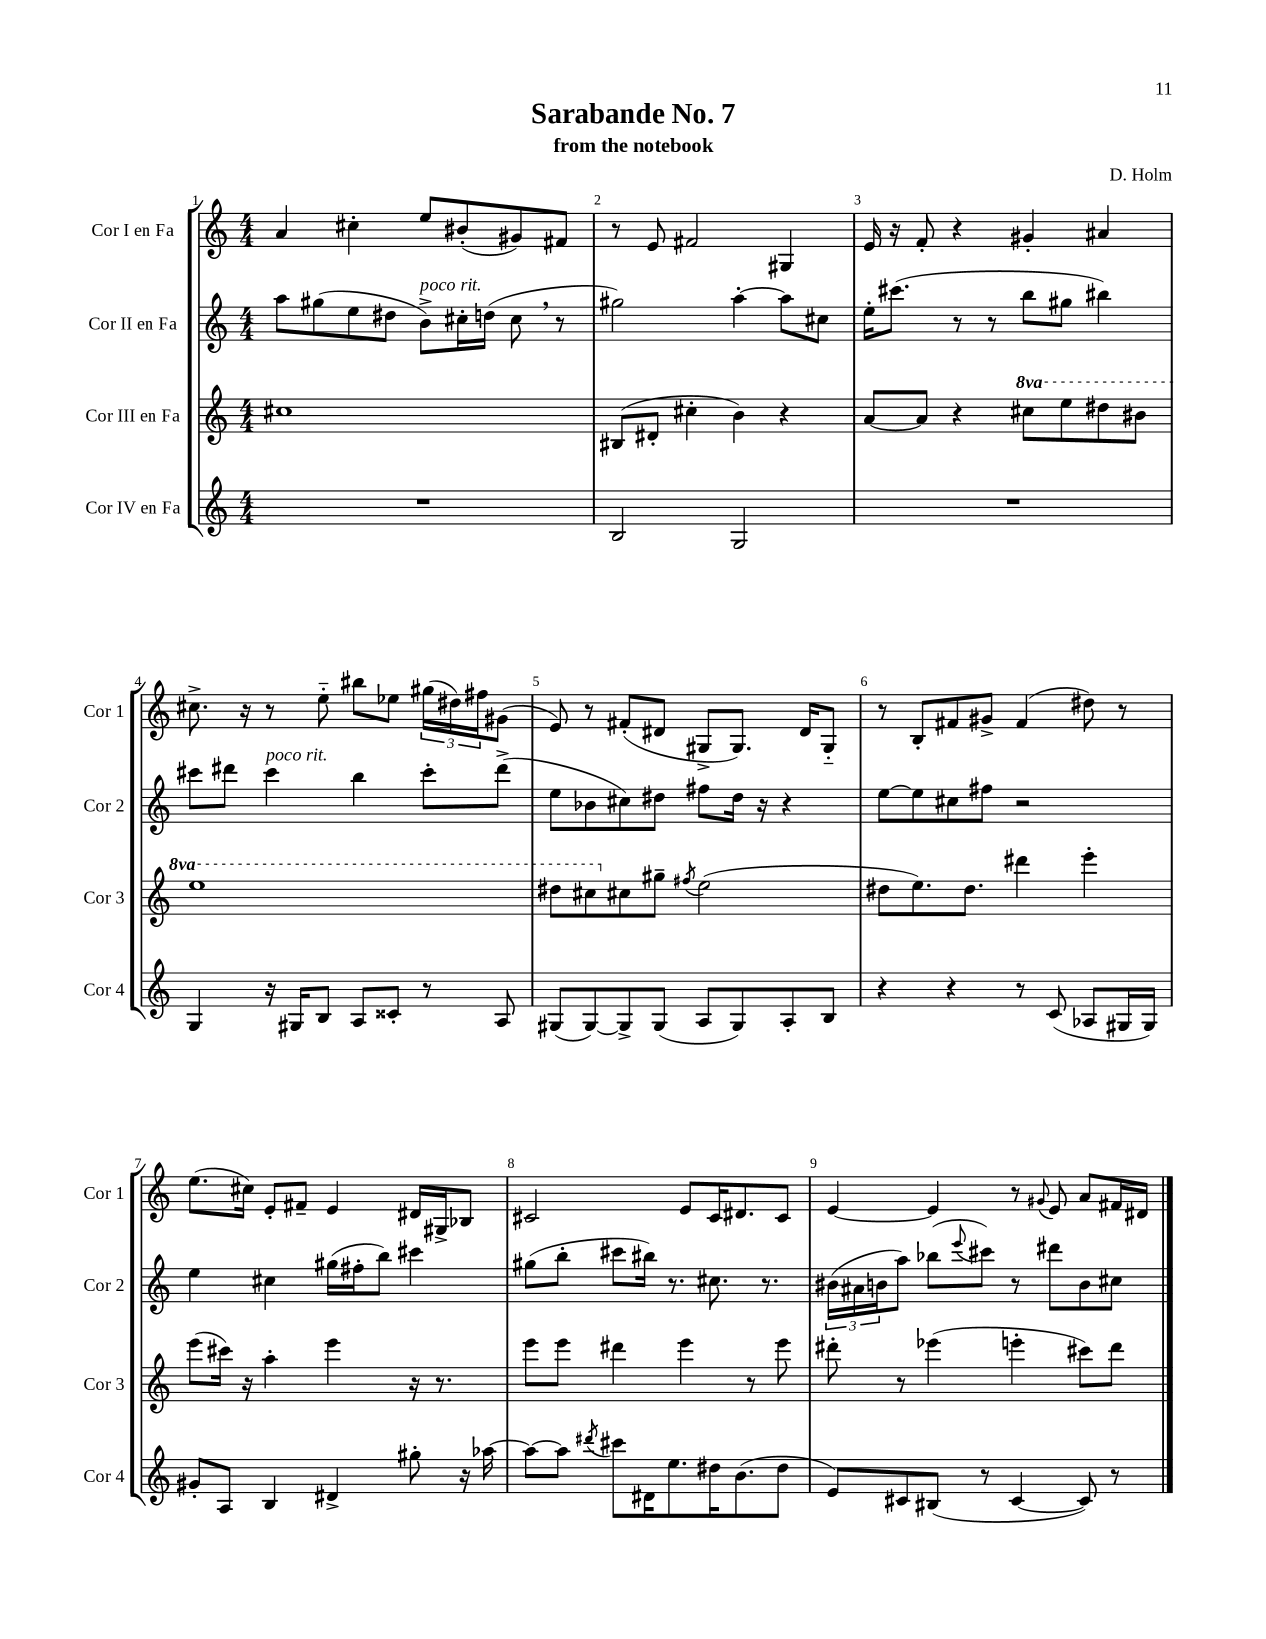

**kern	**kern	**kern	**kern
*staff4	*staff3	*staff2	*staff1
*clefG2	*clefG2	*clefG2	*clefG2
*k[]	*k[]	*k[]	*k[]
*M4/4	*M4/4	*M4/4	*M4/4
1r	1cc#	8aa	4a
.	.	(8gg#	.
.	.	8ee	4cc#'
.	.	8dd#	.
.	.	8b^)	8ee
.	.	16cc#'	(8b#'
.	.	(16dd	.
.	.	8cc#	8g#)
.	.	8r	8f#
=	=	=	=
2B	(8B#	2gg#)	8r
.	8d#'	.	8e
.	4cc#'	.	2f#
2G	4b)	[4aa'	.
.	4r	8aa]	4G#
.	.	8cc#	.
=	=	=	=
1r	[8a	16ee'	16e
.	.	(8.ccc#	16r
.	8a]	.	8f'
.	4r	8r	4r
.	.	8r	.
.	8ccc#	8bb	4g#'
.	8eee	8gg#	.
.	8ddd#	4bb#)	4a#
.	8bb#	.	.
=	=	=	=
4G	1eee	8ccc#	8.cc#^
.	.	8ddd#	.
.	.	.	16r
16r	.	4ccc#	8r
16G#	.	.	.
8B	.	.	8ee'~
8A	.	4bb	8bb#
8c##'	.	.	8ee-
8r	.	8ccc#'	(24gg#
.	.	.	24dd#)
.	.	.	24ff#
8A	.	(8ddd#^	(8g#
=	=	=	=
(8G#	8ddd#	8ee	8e)
[8G#)	8ccc#	8b-	8r
8G#^]	8cc#	8cc#)	(8f#'
(8G#	8gg#~	8dd#	8d#
.	8qff#	.	.
8A	(2ee	8ff#	8G#^
8G#)	.	16dd#	8.G#)
.	.	16r	.
8A'	.	4r	.
.	.	.	16d#
8B	.	.	8G#'~
=	=	=	=
4r	8dd#	[8ee	8r
.	8.ee)	8ee]	8B'
4r	.	8cc#	8f#
.	8.dd#	.	.
.	.	8ff#	8g#^
8r	4ddd#	2r	(4f#
(8c	.	.	.
8A-	4eee'	.	8dd#)
16G#	.	.	8r
16G#)	.	.	.
=	=	=	=
8g#'	(8eee	4ee	(8.ee
8A	16ccc#)	.	.
.	16r	.	16cc#)
4B	4aa'	4cc#	8e'
.	.	.	8f#~
4d#^	4eee	(16gg#	4e
.	.	16ff#'	.
.	.	8bb)	.
8gg#'	16r	4ccc#	16d#
.	8.r	.	16G#^
16r	.	.	8B-
[16aa-	.	.	.
=	=	=	=
8aa-_	8eee	(8gg#	2c#
8aa-]	8eee	8bb'	.
8qddd#	.	.	.
8ccc#	4ddd#	8ccc#	.
16d#	.	16bb#)	.
8.ee	.	8.r	.
.	4eee	.	8e
16dd#	.	8.cc#	16c#
(8.b	.	.	8.d#
.	8r	.	.
.	.	8.r	.
8dd#	8eee	.	8c#
=	=	=	=
8e)	8ddd#'	(24b#	[4e
.	.	24a#	.
.	.	24b	.
8c#	8r	8aa)	.
(8B#	(4eee-	(8bb-	4e]
.	.	8qqeee	.
8r	.	8ccc#)	.
[4c#	4eee'	8r	8r
.	.	.	8qqg#
.	.	8ddd#	8e
8c#])	8ccc#)	8b	8a
8r	8ddd#	8cc#	16f#
.	.	.	16d#
==	==	==	==
*-	*-	*-	*-
